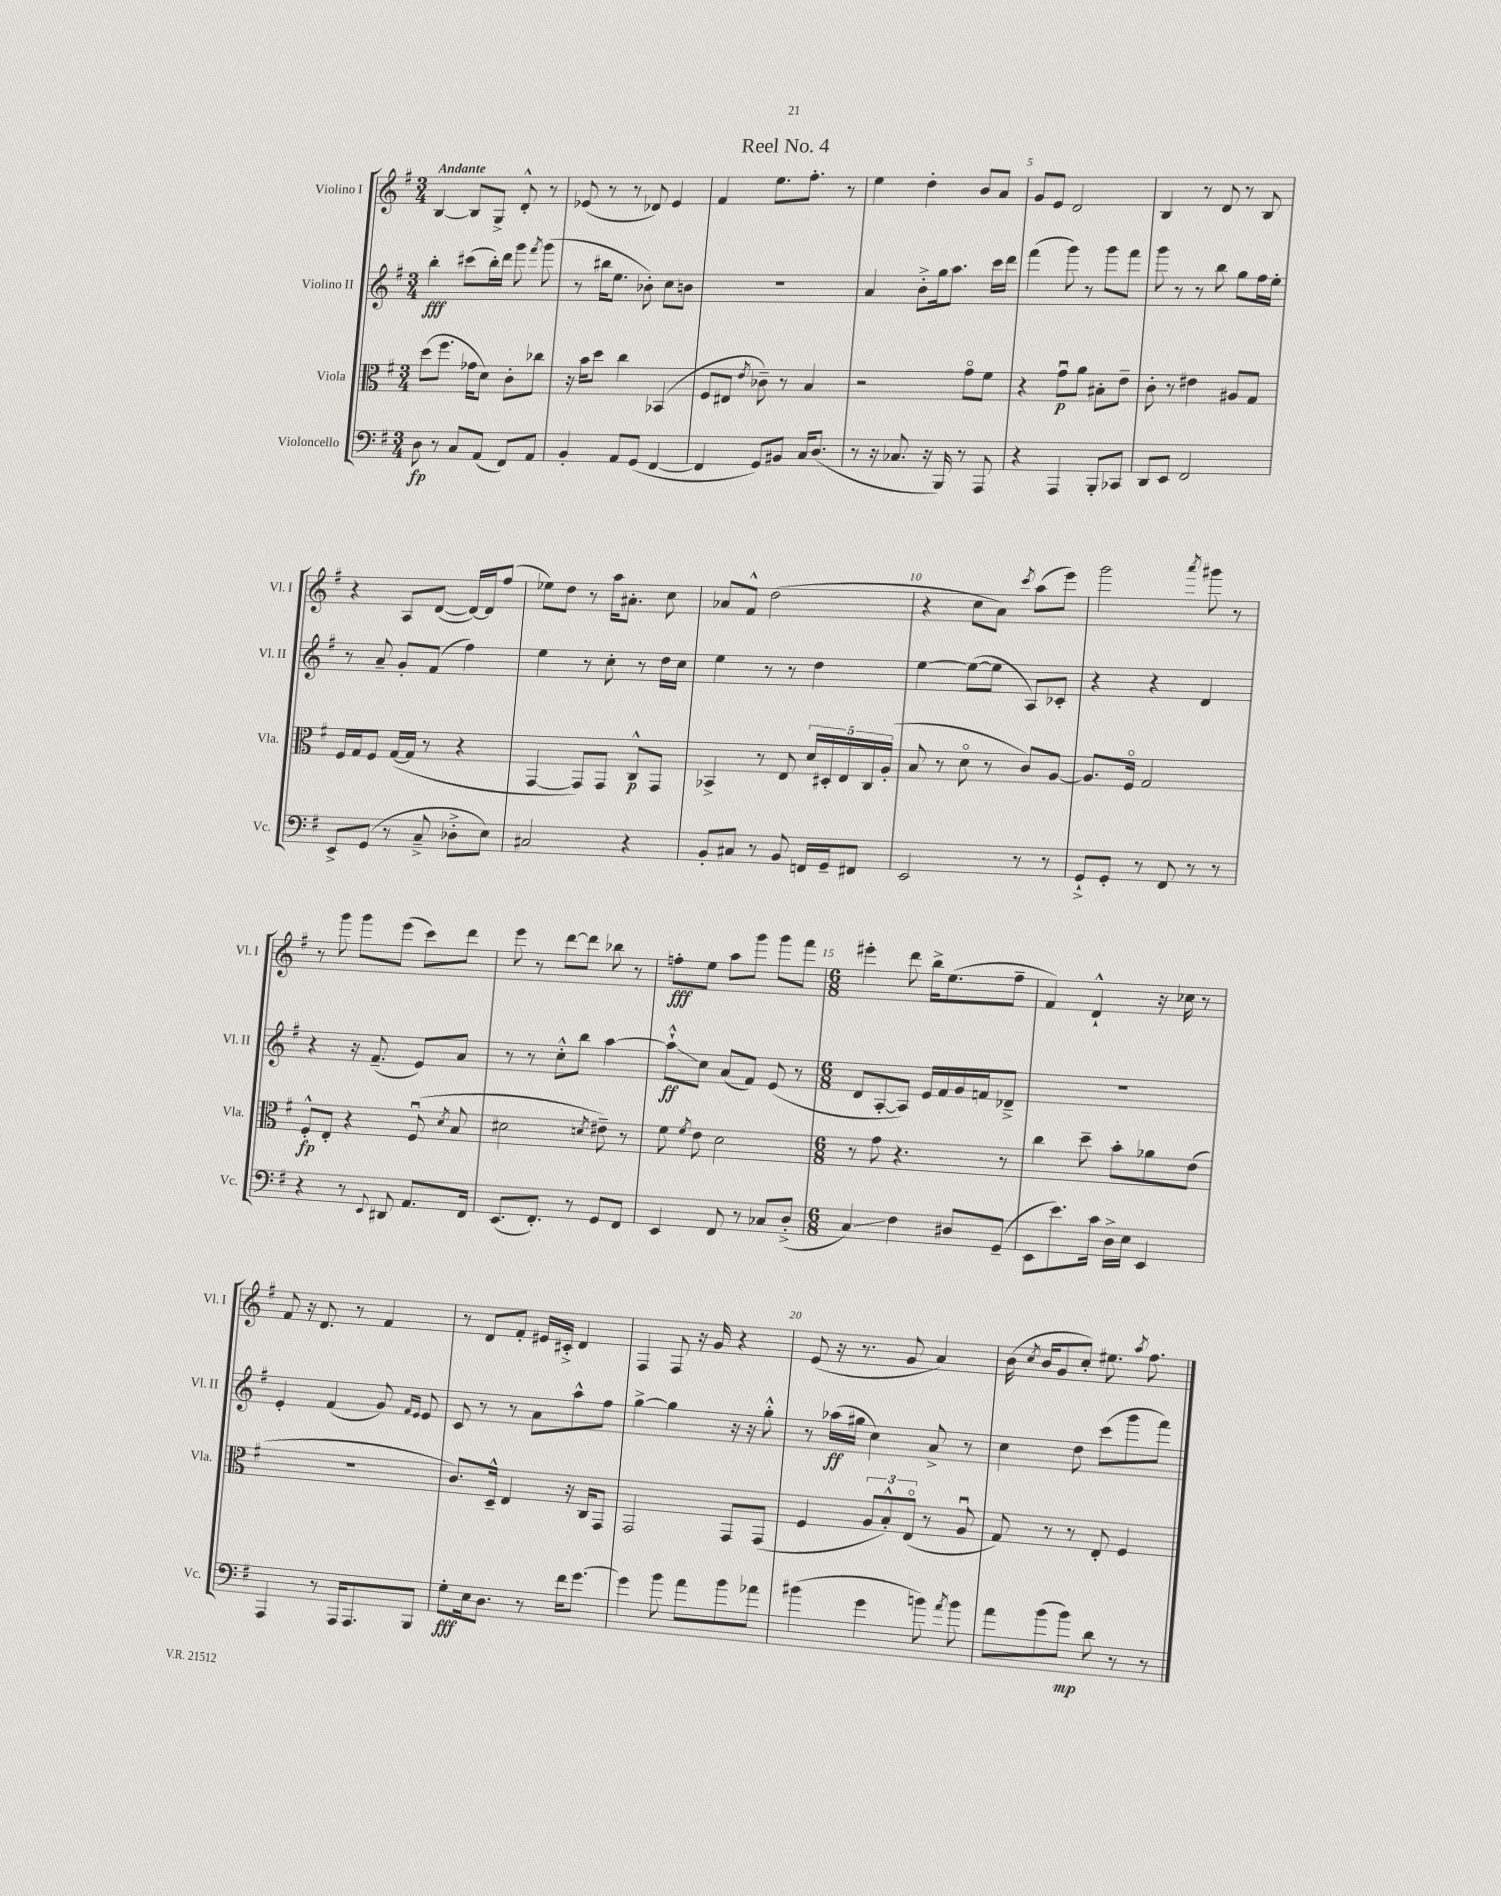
\header { title = "Reel No. 4" }
<<
\new StaffGroup <<
\new Staff = "s0" \with { instrumentName = "Violino I" shortInstrumentName = "Vl. I" } {
    \clef treble \key g \major \numericTimeSignature \time 3/4 \tempo "Andante"
    \autoBeamOff b4~ b8[ g8]-> d'8-.-^ r8 |
    ees'8( r8 r8 des'8) ees'4 |
    fis'4 e''8.[ fis''8.]-. r8 |
    e''4 d''4-. b'8[ a'8] |
    g'8[ e'8] d'2 |
    b4 r8 d'8 r8 b8 |
    r4 a8[ d'8]~( d'16[~) d'16 fis''8]( |
    ees''8[) d''8] r8 a''16[ ais'8.]-. c''8 |
    aes'8[ fis'8]-^ d''2( |
    r4 c''8[ a'8]) \acciaccatura { c'''8 } a''8[( e'''8]) |
    g'''2 \acciaccatura { a'''8 } gis'''8 r8 |
    r8 g'''8 g'''8[ e'''8]( c'''8[) d'''8] |
    e'''8 r8 d'''8[~ d'''8] bes''8 r8 |
    f''8[-.\fff e''8] a''8[ g'''8] g'''8[ fis'''8] |
    \numericTimeSignature \time 6/8 eis'''4-. d'''8 b''16[-> e''8.( fis''8]-- |
    fis'4) d'4-!-^ r16 ces''16 r8 |
    fis'8 r16 d'8. r8 fis'4 |
    r8 d'8[ fis'8]-. eis'16[ cis'16]-.-> d'4 |
    fis4 fis8 r16 g'16 r4 |
    e'8( r16 r8. g'8 a'4) |
    b'16( \acciaccatura { c''8 } b'16[ g'8 c''8]-.) eis''8. \acciaccatura { a''8 } fis''8. \bar "|." |
}
\new Staff = "s1" \with { instrumentName = "Violino II" shortInstrumentName = "Vl. II" } {
    \clef treble \key g \major \numericTimeSignature \time 3/4
    \autoBeamOff b''4-.\fff cis'''8[( b''16-.) d'''16] g'''8 \acciaccatura { fis'''8 } g'''8( |
    r8 bis''16[ e''8.] bes'8-.) c''8[ b'8] |
    R2. |
    a'4 b'8[-.-> g''16 a''8.] c'''16[ d'''16] |
    fis'''4( g'''8) r8 g'''8[ fis'''8] |
    g'''8 r8 r8 b''8 g''8[ fis''16 e''16]-. |
    r8 a'8-- g'8[-. fis'8]( fis''4) |
    e''4 r8 c''8-. r8 d''16[ c''16] |
    e''4 r8 r8 d''4 |
    e''4~ e''8[~( e''8] a8[) ces'8]-. |
    r4 r4 d'4 |
    r4 r16 fis'8.--( e'8[) a'8] |
    r8 r8 c''8[-.-^ b''8] a''4~ |
    a''8[-!-^\glissando\ff c''8] a'8[( fis'8]) e'8( r8 |
    \numericTimeSignature \time 6/8 d'8[ a8~-. a8]) e'16[ fis'16 g'16 f'16 des'8]---> |
    R2. |
    e'4-. fis'4( g'8) \grace { fis'16[ e'16] } e'8 |
    c'8 r8 r8 a'8[ a''8-^ fis''8] |
    g''4~-> g''4 r16 r16 g''8-.-^ |
    r8 aes''16[\ff( gis''16] c''4) a'8-> r8 |
    c''4 d''8 c'''8[( g'''8 fis'''8]) \bar "|." |
}
\new Staff = "s2" \with { instrumentName = "Viola" shortInstrumentName = "Vla." } {
    \clef alto \key g \major \numericTimeSignature \time 3/4
    \autoBeamOff d''8[( fis''8.] ges'16[ d'8]) c'8[-. ces''8] |
    r16 b'16[ d''8] c''4 bes,4( |
    fis8[ eis8] \acciaccatura { e'8 } ces'8--) r8 b4 |
    r2 g'8[\flageolet fis'8] |
    r4 g'8[\downbow\p a'8] bis8[-. e'8]-- |
    c'8-. r8 eis'4 ais8[ g8] |
    fis16[ g16 fis8] g16[~( g16] r8 r4 |
    g,4~ g,8[) g,8] c8[-^\p g,8] |
    bes,4-> r8 e8 \tuplet 5/4 { d'16[ dis16-. e16 c16 a16]-.( } |
    b8 r8 d'8\flageolet r8 c'8[) a8]~ |
    a8.[ fis16]\flageolet g2 |
    fis8[-.-^\fp e8]-. r4 fis8\downbow( \acciaccatura { d'8 } b8 |
    dis'2 \acciaccatura { d'8 } eis'8--) r8 |
    fis'8 \acciaccatura { fis'8 } e'8 d'2 |
    \numericTimeSignature \time 6/8 r8 g'8 r4. r8 |
    c''4 d''8-- b'8[-. aes'8 e'8]( |
    R2. |
    c'8.[) d16]---^ e4 r16 c16[ g,8] |
    g,2 g,8[ g,8]( |
    fis4 \tuplet 3/2 { a8[ b8-.-^) e8]\flageolet( } r8 a8\downbow |
    g8) r8 r8 e8-. fis4 \bar "|." |
}
\new Staff = "s3" \with { instrumentName = "Violoncello" shortInstrumentName = "Vc." } {
    \clef bass \key g \major \numericTimeSignature \time 3/4
    \autoBeamOff d8\fp r8 c8[ a,8]( fis,8[) a,8] |
    b,4-. a,8[ g,8]( fis,4~ |
    fis,4 g,8[) bis,8] c16[ d8.]( |
    r8 r16 ces8. r16 b,,16) r8 a,,8 |
    r4 a,,4 b,,8[-. ces,8] |
    d,8[ e,8] fis,2 |
    e,8[-> g,8]( r8 c8---> des8[-.-> e8]) |
    cis2 r4 |
    b,8[-. cis8] r8 b,8 f,16[ g,16-- fis,8] |
    e,2 r8 r8 |
    g,8[-!-> g,8]-. r8 fis,8 r8 r8 |
    r4 r8 \appoggiatura { e,8 } dis,8 a,8.[ fis,16] |
    e,8.[( fis,8.]-.) r8 g,8[ fis,8] |
    e,4 fis,8 r8 ces8[ d8]-.->( |
    \numericTimeSignature \time 6/8 c4\glissando) fis4 dis8[ g,8]--( |
    e,8[ e'8.) c'16] d16[-> e16] e,4 |
    a,,4 r8 a,,16[ a,,8. b,,8] |
    g8[-.\fff e16 d8.] r8 fis'16[ g'8.]~ |
    g'4 b'8 a'8[ b'8 aes'8] |
    bis'4( g'4 b'8) \acciaccatura { a'8 } b'8 |
    a'8[ b'8( b'8]\mp) d'8 r8 r8 \bar "|." |
}
>>
>>
\layout { \context { \Score \override BarNumber.break-visibility = ##(#f #t #t) barNumberVisibility = #(every-nth-bar-number-visible 5) } }
